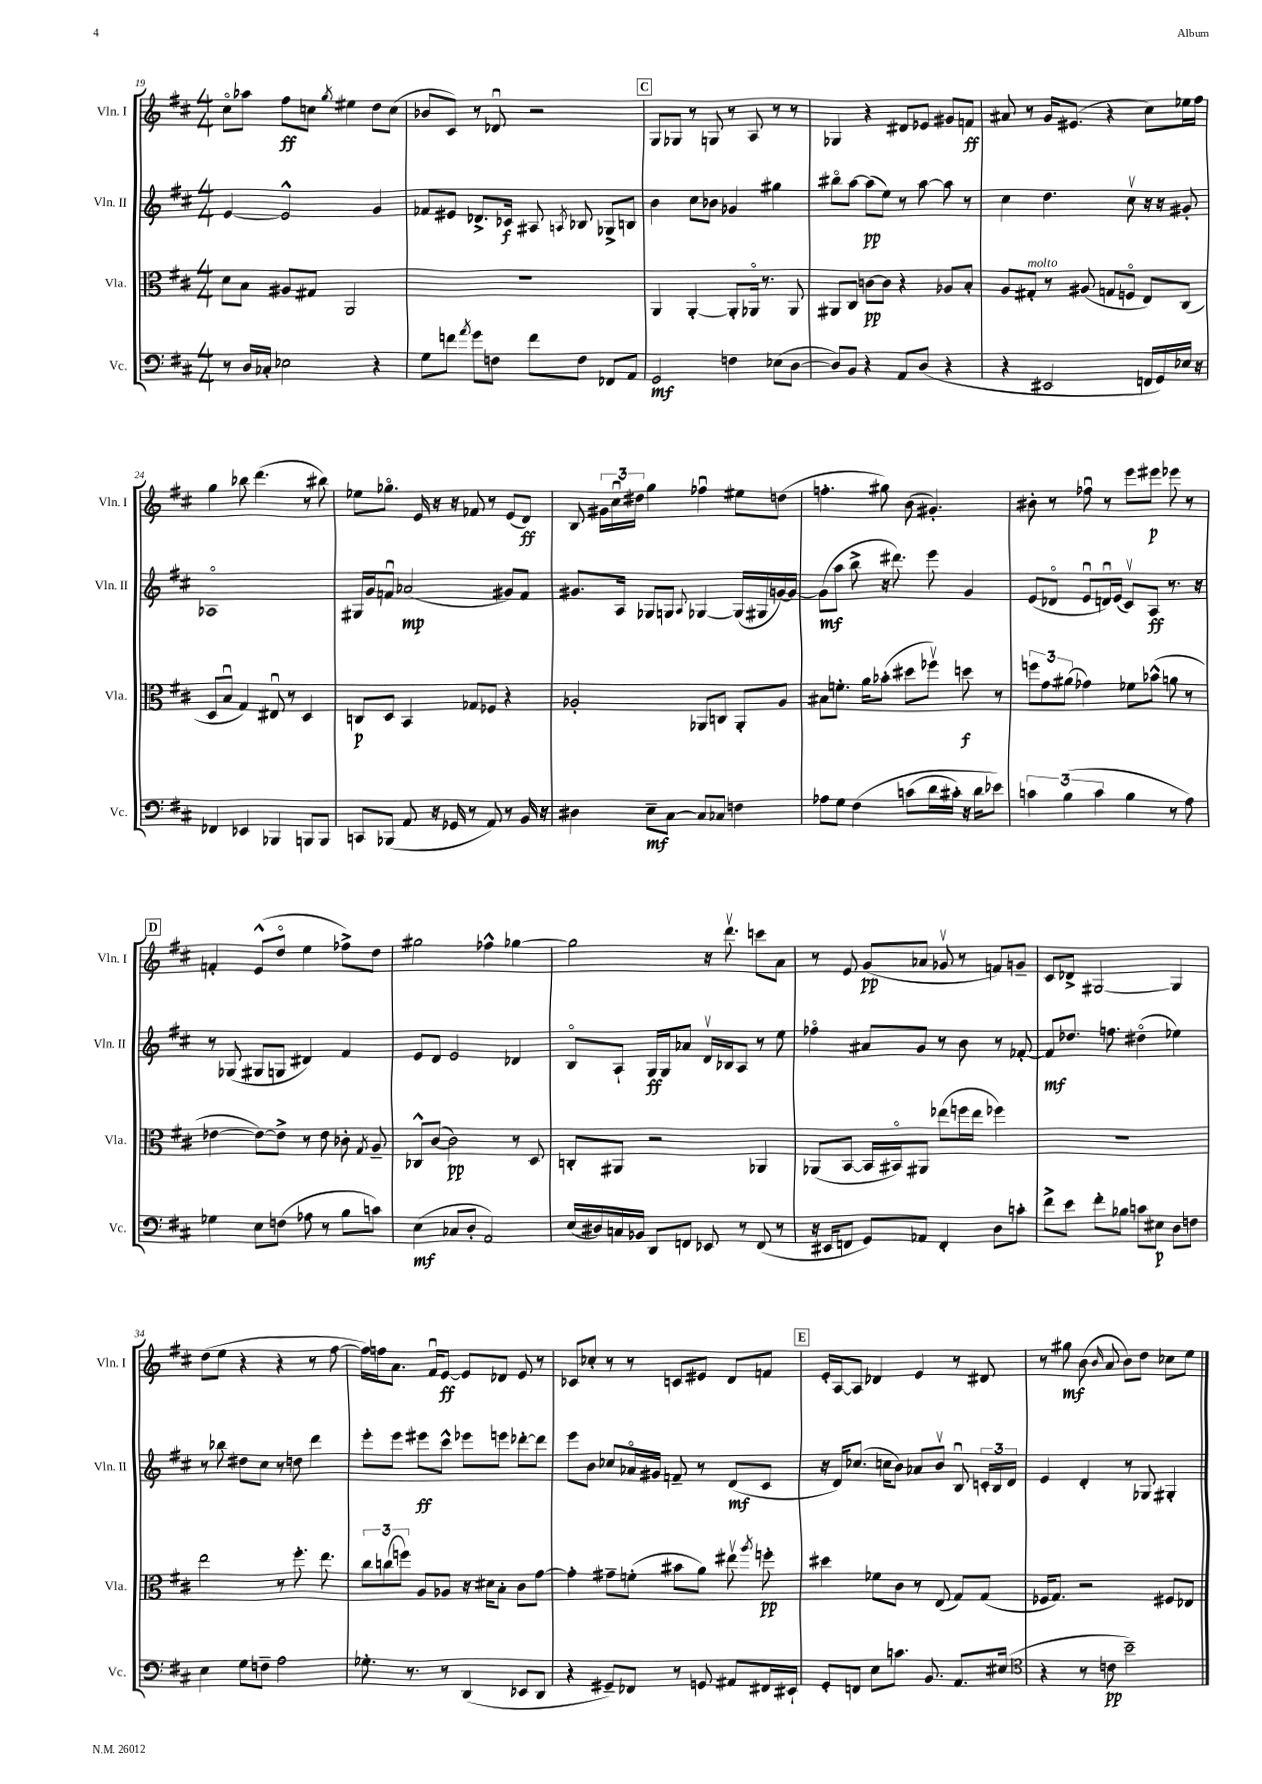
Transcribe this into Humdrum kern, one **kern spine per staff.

**kern	**kern	**kern	**kern
*staff4	*staff3	*staff2	*staff1
*clefF4	*clefC3	*clefG2	*clefG2
*k[f#c#]	*k[f#c#]	*k[f#c#]	*k[f#c#]
*M4/4	*M4/4	*M4/4	*M4/4
8r	8d	[4e	8cc#o
16D	8B	.	8aa-
16C-'	.	.	.
2E-	8A#	2e^^]	8ff#
.	8G#	.	8cc
.	.	.	8qgg
.	2AA	.	4ee#
4r	.	4g	8dd
.	.	.	(8cc
=	=	=	=
8G	1r	8f-	8b-
8f	.	8e#	8c#)
8qa	.	.	.
8g	.	8.d-^	8r
8F	.	.	8d-u
.	.	16c-	.
8f	.	8A#	2r
.	.	8qA	.
8F	.	8B-	.
8FF-	.	8G-^	.
8AA	.	8B	.
=	=	=	=
2GG	4AA	4b	8G
.	.	.	8G-
.	[4AA'	8cc#	8r
.	.	8b-	8G
4F	8AA']	4g-	8r
.	16AA-o	.	8A
.	8.r	.	.
(8E-	.	4gg#	8r
[8D	8AA-	.	8r
=	=	=	=
8D])	8AA#	8bb#o	4G-
8BB	8C#	[8aa	.
4r	[8c	(8aa]	4r
.	8c]	8ee)	.
8AA	4r	8r	8d#
(8D	.	[8aa	8e-
4r	8A-	8aa]	8g#
.	8B'	8r	8f
=	=	=	=
4r	8A	4cc#	8a#
.	8G#'	.	8r
2EE#	8r	4.dd	16g
.	.	.	(8.e#
.	(8A#	.	.
.	8G	.	4r
.	8Fo	8cc#v	.
16FF	8E)	16r	8cc#)
16GG)	.	16r	.
16E-	(8C#	8g#'	16ee-
16r	.	.	16ff#
=	=	=	=
4FF-	8D	1A-o	4gg
.	8Bu	.	.
4EE-	4G)	.	8bb-
.	.	.	(4.ddd
4BBB-	8E#u	.	.
.	8r	.	.
8BBB	4D	.	8r
8BBB	.	.	8bb#)
=	=	=	=
8CC	8C	16G#	8ee-
.	.	16g	.
(8BBB-	8D	8fu	8.gg-o
8AA	4BB	(2a-	.
.	.	.	16e
16r	.	.	16r
16GG-	.	.	16r
8r	8G-	.	8f-
8AA)	8F-	.	8r
8r	4r	8g#)	(8e
16BB	.	8f	8d)
16r	.	.	.
=	=	=	=
4D#	2A-'	8.g#	8B
.	.	.	24g#
.	.	.	24cc#u
.	.	16A	.
.	.	.	24dd#
8E~	.	8G-	4gg
[8C#	.	8G	.
.	.	8qqA	.
8C#]	8AA-	[4G-	4ff-u
8C-	8C	.	.
4F	8AA-'	(16G-]	8ee#
.	.	16G#	.
.	8A-	[16g)	(8dd
.	.	16g_	.
=	=	=	=
8A-	8B#	(8g]	4.ff'
8G	8.f'	8aa	.
&(4F#	.	8bb^	.
.	16a	.	.
.	(8b-'	16r	8gg#)
.	.	8.ddd#)	.
(8c	8dd#	.	(8b
16d	8ff-v)	8eee	4.g#')
16c#')	.	.	.
16r	8dd	4g	.
16d	.	.	.
8e-&)	8r	.	.
=	=	=	=
6c	12ff	(8e	8b#'
.	12g	.	.
.	.	8d-o	8r
(6B	(12a#	.	.
.	4g-)	8eu	8ff-u
6c	.	.	.
.	.	16du)	8r
.	.	(16e	.
4B	8f-	8c#v)	8eee
.	(8b-^^	8A	8eee#
8r	8a	8.r	8eee-
8A)	8r	.	8r
.	.	16r	.
=	=	=	=
4G-	[4e-	8r	4f'
.	.	(8G-	.
8E	8e-_)	8G#	(8e^^
(8F	8e-^]	8G	8ddo
8A-	8r	4d#)	4ee
8r	8e-	.	.
8B	8c-'	4f#	8ff-^)
.	8qG	.	.
8c)	8A~	.	8dd
=	=	=	=
(4E	8C-^^	8e	2gg#
.	([8c#	8d	.
8C-	2c#])	2e	.
8D'	.	.	.
2AA)	.	.	4ff-^^
.	8r	4d-	[4gg-
.	8D	.	.
=	=	=	=
(16E	8C'	8Bo	2gg-]
16D#)	.	.	.
16C	8AA#	8A`	.
16BB-	.	.	.
8DD	2r	16G	.
.	.	16G	.
8FF	.	8a-	.
8EE-	.	16dv	16r
.	.	16B-	8.dddv
8r	.	8A	.
(8FF	4AA-	8r	8ccc
8r	.	8ee	8a
=	=	=	=
16r	(8AA-	4ff-o	8r
16EE#	.	.	.
8FF	[8BB	.	8e
8GG)	16BB]	8a#	(8g
.	16BB#o)	.	.
8AA-	8AA#	8g	8a-
4FF'	(8ee-	8r	8g-v
.	16ff	8b	8r
.	16ee-	.	.
8D	4ff-)	8r	8f)
8c'	.	[8f-'	8g~
=	=	=	=
8f#^	1r	8f-]	8c#
8e	.	8.dd-	8d-^
8f#'	.	.	[2G#
.	.	8.ff	.
8B-	.	.	.
8c	.	(4dd#o	.
8E#	.	.	.
8D	.	4ee-)	4G#]
8F	.	.	.
=	=	=	=
4E	2ee	8r	(8dd
.	.	8bb-	8ee
8G	.	8dd#	4r
8F~	.	8cc#	.
2A	8r	8r	4r
.	8.ff#'	8dd	.
.	.	4ddd	8r
.	8.ee	.	.
.	.	.	[8ff#
=	=	=	=
8.G-'	12cc#	8eee'	16ff#])
.	.	.	16ff
.	(12cc	.	.
.	.	8eee	8.a
.	12ff)	.	.
8.r	.	.	.
.	8A	8eee#	.
.	.	.	16f#u
8r	8A-	8ccc#^^	[8e
(4DD	16r	8eee-	8e]
.	16d#	.	.
.	8B'	8eee	8d-
8EE-	8c#	[8ddd-'	8e
8DD	[8g	8ddd-]	8r
=	=	=	=
4r	4g']	8eee	8c-
.	.	8b	8cc-'
8GG#~)	8g#~	8cc-	8r
8FF-	(8f'	16a-o	8r
.	.	16g#	.
8r	8b#	8f~	8c
8GG	8a)	8r	8e#
8AA#	8ee#v	(8d	8d
.	8qaa	.	.
16FF#	8ff'	8c#	8f
16EE#`	.	.	.
=	=	=	=
8GG'	4dd#	16r	16e'
.	.	16d)	[16A
8FF	.	(8.cc-	8A]
8E	8f-	.	4d-
.	.	16cc	.
8.c	8c#	8b)	.
.	8r	8a-	4e
8.BB	.	.	.
.	(8E	8bv	.
8.AA	8G)	8Bu	8r
.	(8G	24c'	8d#
.	.	24B	.
(16E#	.	.	.
.	.	24d	.
=	=	=	=
*clefC4	*	*	*
4r	16F-	4e	8r
.	8.G)	.	.
.	.	.	8gg#
8r	2r	4d'	(8b
.	.	.	16qqb
8c	.	.	8a
2b~)	.	8r	8b)
.	.	8G-	8dd
.	8F#	4G#'	8cc-
.	8E-	.	8ee
==	==	==	==
*-	*-	*-	*-
